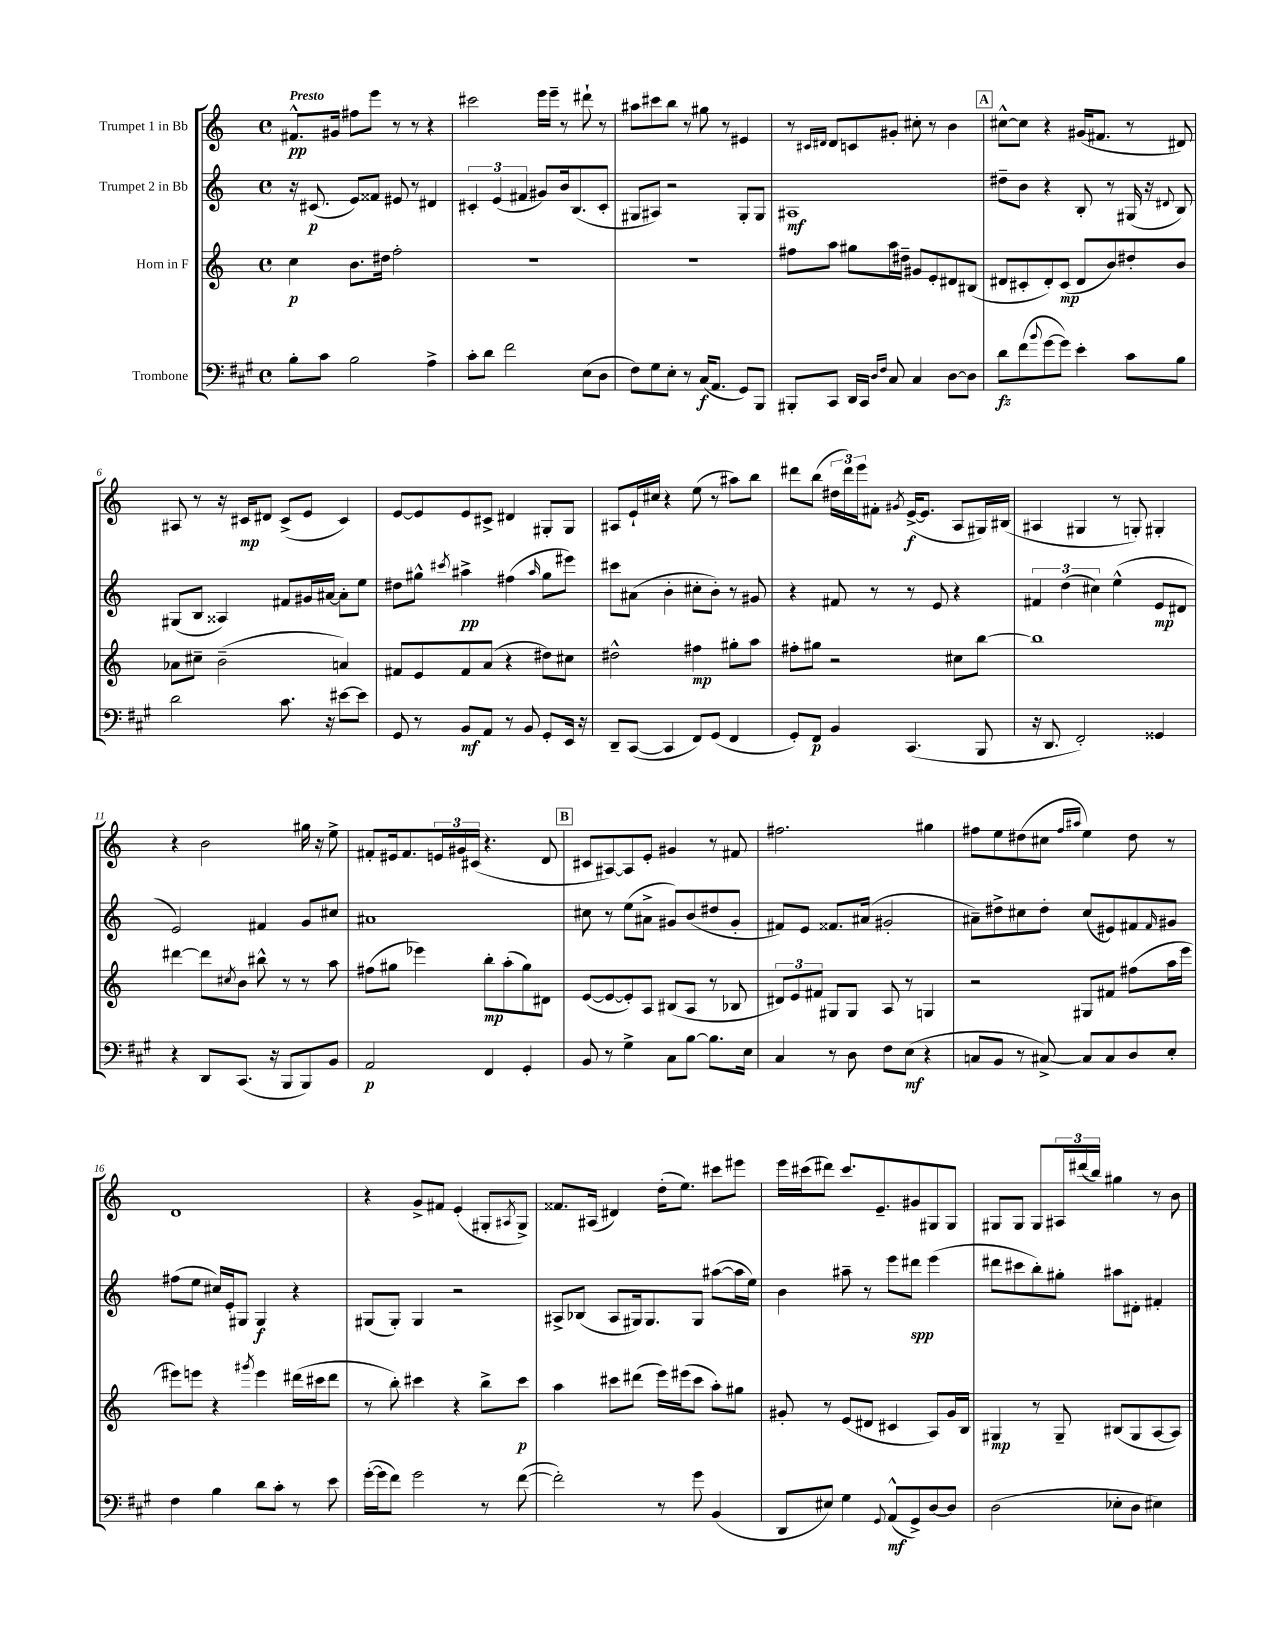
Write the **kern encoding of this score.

**kern	**dynam	**kern	**dynam	**kern	**dynam	**kern	**dynam
*part4	*part4	*part3	*part3	*part2	*part2	*part1	*part1
*staff4	*staff4	*staff3	*staff3	*staff2	*staff2	*staff1	*staff1
*I"Trombone	*	*I"Horn in F	*	*I"Trumpet 2 in Bb	*	*I"Trumpet 1 in Bb	*
*clefF4	*	*clefG2	*	*clefG2	*	*clefG2	*
*k[f#c#g#]	*	*k[]	*	*k[]	*	*k[]	*
*M4/4	*	*M4/4	*	*M4/4	*	*M4/4	*
*met(c)	*	*met(c)	*	*met(c)	*	*met(c)	*
=1	=1	=1	=1	=1	=1	=1	=1
!	!	!	!	!	!	!LO:TX:a:B:t=Presto	!
8B'\L	.	4cc\	p	16r	.	8.f#X^^/L	pp
.	.	.	.	(8.c#X/	p	.	.
8c#\J	.	.	.	.	.	.	.
.	.	.	.	.	.	16g#X/Jk	.
2B\	.	8.b\L	.	8e/L)	.	8ff#X\L	.
.	.	.	.	8f##X/J	.	8eee\J	.
.	.	16dd#X\Jk	.	.	.	.	.
.	.	2ff'\	.	8e#X/	.	8r	.
.	.	.	.	8r	.	8r	.
4A^\	.	.	.	4d#X/	.	4r	.
=2	=2	=2	=2	=2	=2	=2	=2
8c#'\L	.	1r	.	6c#X'/	.	2ccc#X\	.
8d\J	.	.	.	.	.	.	.
.	.	.	.	(6e/	.	.	.
2f#\	.	.	.	.	.	.	.
.	.	.	.	6f#X/	.	.	.
.	.	.	.	8g#X/L)	.	16eee\LL	.
.	.	.	.	.	.	16eee~\JJ	.
.	.	.	.	16b/k	.	8r	.
.	.	.	.	(8.B/	.	.	.
(8E\L	.	.	.	.	.	8ddd#X`\	.
8D\J	.	.	.	8c#'/J	.	8r	.
=3	=3	=3	=3	=3	=3	=3	=3
8F#\L)	.	1r	.	8G#X/L	.	8aa#X\L	.
8G#\	.	.	.	8A#X/J)	.	8ccc#X\	.
8E'\J	.	.	.	2r	.	8bb\J	.
8r	.	.	.	.	.	8r	.
(16C#/KL	f	.	.	.	.	8gg#X\	.
8.AA/J	.	.	.	.	.	.	.
.	.	.	.	.	.	8r	.
8GG#/L)	.	.	.	8G#'/L	.	4e#X/	.
8BBB/J	.	.	.	8G#/J	.	.	.
=4	=4	=4	=4	=4	=4	=4	=4
8BBB#X'/L	.	8ff#X\L	.	1A#X	mf	8r	.
.	.	.	.	.	.	16qqc#X/LL	.
.	.	.	.	.	.	16qqd#X/JJ	.
8CC#/J	.	8aa\J	.	.	.	8d#/L	.
16DD/LL	.	8gg#X\L	.	.	.	8cn/	.
16CC#/JJ	.	.	.	.	.	.	.
16qqD/LL	.	.	.	.	.	.	.
16qqF#/JJ	.	.	.	.	.	.	.
8C#/	.	16aa\L	.	.	.	8g#X'/J	.
.	.	16dd#X~\JJ	.	.	.	.	.
4C#/	.	8g#X/L	.	.	.	8cc#X'\	.
.	.	8e'/	.	.	.	8r	.
[8D\L	.	8d#X/	.	.	.	4b\	.
8D\J]	.	(8B#X/J	.	.	.	.	.
!!LO:REH:place=s1:t=A
=5	=5	=5	=5	=5	=5	=5	=5
8d\L	fz	8d#X/L	.	8dd#X~\L	.	[8cc#X^^\L	.
(8f#\	.	8c#X'/	.	8b\J	.	8cc#\J]	.
8qqb/	.	.	.	.	.	.	.
[8g#\	.	8d#'/)	.	4r	.	4r	.
8g#\J])	.	(8c#/J	mp	.	.	.	.
4e'\	.	8d#/L	.	8B'/	.	(16g#X/KL	.
.	.	.	.	.	.	8.f#X/J	.
.	.	8b/)	.	8r	.	.	.
8c#\L	.	8dd#X'/	.	(16G#X/	.	8r	.
.	.	.	.	16r	.	.	.
.	.	.	.	8qqd#X/	.	.	.
8B\J	.	8b/J	.	8B/)	.	8d#X/)	.
!!LO:LB:g=z
=6	=6	=6	=6	=6	=6	=6	=6
2d\	.	8a-X\L	.	(8G#X/L	.	8A#X/	.
.	.	8cc#X~\J	.	8B/J	.	8r	.
.	.	(2b~\	.	4A##X/)	.	16r	.
.	.	.	.	.	.	16c#X/KL	mp
.	.	.	.	.	.	8d#X/J	.
8.c#\	.	.	.	8f#X/L	.	(8c#^/L	.
.	.	.	.	16g#X/L	.	8e/J	.
16r	.	.	.	[16a#X/JJ	.	.	.
[8e#X\L	.	4an/)	.	8a#'\L]	.	4c#/)	.
8e#\J]	.	.	.	8ee\J	.	.	.
=7	=7	=7	=7	=7	=7	=7	=7
8GG#/	.	8f#X/L	.	8dd#X\L	.	[8e/L	.
8r	.	8e/	.	8gg#X^^\J	.	8e/]	.
.	.	.	.	8qccc#X/	.	.	.
8BB/L	mf	8f#/	.	4aa#X^\	pp	8e/	.
8AA/J	.	(8a/J	.	.	.	8c#X^/J	.
8r	.	4r	.	(4ff#X\	.	4d#X/	.
8BB/	.	.	.	.	.	.	.
.	.	.	.	16qqaa#/	.	.	.
8GG#'/L	.	8dd#X\L)	.	8gg#\L	.	8G#X'/L	.
16EE/Jk	.	8cc#X\J	.	8eee#X\J)	.	8G#/J	.
16r	.	.	.	.	.	.	.
=8	=8	=8	=8	=8	=8	=8	=8
8DD~/L	.	2dd#X^^\	.	8ccc#X\L	.	8A#X/L	.
([8CC#/J	.	.	.	(8a#X\J	.	16e`/L	.
.	.	.	.	.	.	16cc#X/JJ	.
4CC#/]	.	.	.	4b'\	.	4r	.
8FF#/L)	.	4ff#X\	mp	8cc#X'\L	.	(8ee\	.
(8GG#/J	.	.	.	8b'\J)	.	8r	.
4FF#/	.	8gg#X'\L	.	8r	.	8aa#X\L)	.
.	.	8aa\J	.	8g#X/	.	8bb\J	.
=9	=9	=9	=9	=9	=9	=9	=9
8GG#'/L)	.	8ff#X'\L	.	4r	.	8ddd#X\L	.
8FF#/J	p	8gg#X\J	.	.	.	(8bb\J	.
4BB/	.	2r	.	8f#X/	.	24dd#X\LL	.
.	.	.	.	.	.	24ddd#\)	.
.	.	.	.	.	.	24eee\J	.
.	.	.	.	8r	.	8f#X'\J	.
.	.	.	.	.	.	8qg#X/	.
(4.CC#/	.	.	.	8r	.	([16e^/KL	f
.	.	.	.	.	.	8.e/J]	.
.	.	.	.	8e/	.	.	.
.	.	8cc#X\L	.	4r	.	8A/L	.
8BBB/	.	[8bb\J	.	.	.	16G#X/L)	.
.	.	.	.	.	.	(16B#X/JJ	.
=10	=10	=10	=10	=10	=10	=10	=10
16r	.	1bb]	.	6f#X/	.	4A#X/	.
8.DD/	.	.	.	.	.	.	.
.	.	.	.	(6dd\	.	.	.
2FF#'/)	.	.	.	.	.	4G#X/	.
.	.	.	.	6cc#X\)	.	.	.
.	.	.	.	(4ee^^\	.	8r	.
.	.	.	.	.	.	8Gn'/)	.
4GG##X/	.	.	.	8e/L	mp	4G#X'/	.
.	.	.	.	8d#X/J	.	.	.
!!LO:LB:g=z
=11	=11	=11	=11	=11	=11	=11	=11
4r	.	[4ddd#X\	.	2e/)	.	4r	.
8DD/L	.	8ddd#\L]	.	.	.	2b\	.
.	.	8qcc#X/	.	.	.	.	.
(8.CC#/J	.	8b\J	.	.	.	.	.
.	.	8bb#X^^\	.	4f#X/	.	.	.
16r	.	.	.	.	.	.	.
8BBB/L	.	8r	.	.	.	.	.
8BBB/)	.	8r	.	8g/L	.	16gg#X\	.
.	.	.	.	.	.	16r	.
8BB/J	.	8aa\	.	8cc#X/J	.	8ee^\	.
=12	=12	=12	=12	=12	=12	=12	=12
2AA/	p	(8ff#X\L	.	1a#X	.	8f#X'/L	.
.	.	8gg#X\J	.	.	.	16e#X/k	.
.	.	.	.	.	.	8.f#/	.
.	.	4eee-X\)	.	.	.	.	.
.	.	.	.	.	.	24en/L	.
.	.	.	.	.	.	24g#X/	.
.	.	.	.	.	.	(24c#X/JJ	.
4FF#/	.	8bb'\L	mp	.	.	4.r	.
.	.	(8aa'\	.	.	.	.	.
4GG#'/	.	8gg#\)	.	.	.	.	.
.	.	8d#X\J	.	.	.	8d/	.
!!LO:REH:place=s1:t=B
=13	=13	=13	=13	=13	=13	=13	=13
8BB/	.	([8e/L	.	8cc#X\	.	8c#X/L	.
8r	.	8e/_	.	8r	.	[8A#X/)	.
4G#^\	.	8e'/])	.	(8ee\L	.	8A#/]	.
.	.	8A/J	.	8a#X^\J	.	8e'/J	.
8C#\L	.	(8B#X/L	.	8g#X/L)	.	4g#X/	.
[8B\J	.	8A/J	.	(8b/	.	.	.
8.B\L]	.	8r	.	8dd#X/	.	8r	.
.	.	8B-X/	.	8g#'/J	.	8f#X/	.
16E\Jk	.	.	.	.	.	.	.
=14	=14	=14	=14	=14	=14	=14	=14
4C#/	.	12d#X/L)	.	8f#X/L)	.	2.ff#X\	.
.	.	12e/	.	.	.	.	.
.	.	.	.	8e/J	.	.	.
.	.	12f#X/J	.	.	.	.	.
8r	.	8G#X/L	.	8.f##X/L	.	.	.
8D\	.	8G#/J	.	.	.	.	.
.	.	.	.	(16a#X/Jk	.	.	.
8F#\L	.	8A/	.	2g#X'/	.	.	.
(8E\J	mf	8r	.	.	.	.	.
4r	.	4Gn/	.	.	.	4gg#X\	.
=15	=15	=15	=15	=15	=15	=15	=15
8Cn/L	.	2r	.	8a#X~\L)	.	8ff#X\L	.
8BB/J	.	.	.	8dd#X^\	.	8ee\	.
8r	.	.	.	8cc#X\	.	(8dd#X\	.
[8C#X^/)	.	.	.	8dd#'\J	.	8cc#X\J	.
.	.	.	.	.	.	16qqff#/LL	.
.	.	.	.	.	.	16qqaa#X/JJ	.
8C#/L]	.	8G#X/L	.	(8cc#/L	.	4ee\)	.
8C#/	.	8f#X/J	.	8e#X/)	.	.	.
8D/	.	(8ff#X\L	.	8f#X/	.	8dd#\	.
.	.	.	.	16qqf#/	.	.	.
8E'/J	.	16aa\L	.	8g#X/J	.	8r	.
.	.	16eee\JJ	.	.	.	.	.
!!LO:LB:g=z
=16	=16	=16	=16	=16	=16	=16	=16
4F#\	.	8eee#X\L)	.	(8ff#X\L	.	1d	.
.	.	8eeen\J	.	8ee\J	.	.	.
4B\	.	4r	.	16cc#X/LL)	.	.	.
.	.	.	.	16e'/J	.	.	.
.	.	.	.	8G#X/J	.	.	.
.	.	8qggg#X/	.	.	.	.	.
8d\L	.	4eee\	.	4G#/	f	.	.
8c#'\J	.	.	.	.	.	.	.
8r	.	(16ddd#X\LL	.	4r	.	.	.
.	.	16ccc#X\J	.	.	.	.	.
8e\	.	8ddd#\J	.	.	.	.	.
=17	=17	=17	=17	=17	=17	=17	=17
([16g#'\LL	.	8r	.	(8G#X/L	.	4r	.
16g#\J]	.	.	.	.	.	.	.
8f#\J)	.	8bb'\)	.	8G#'/J)	.	.	.
2g#\	.	4ccc#X\	.	4G#/	.	8g^/L	.
.	.	.	.	.	.	8f#X/J	.
.	.	4r	.	2r	.	(4e'/	.
8r	.	8bb^\L	.	.	.	8G#X'/L	.
.	.	.	.	.	.	8qA#X/	.
([8f#\	.	8ccc#\J	p	.	.	8G#^/J)	.
=18	=18	=18	=18	=18	=18	=18	=18
2f#'\])	.	4aa\	.	8A#X^/L	.	8.f##X/L	.
.	.	.	.	(8B-X/J	.	.	.
.	.	.	.	.	.	(16A#X/Jk	.
.	.	8ccc#X\L	.	8A#/L	.	4d#X/)	.
.	.	(8ddd#X\J	.	16G#X/k)	.	.	.
.	.	.	.	8.G#/	.	.	.
8r	.	16eee\LL)	.	.	.	(16dd'\KL	.
.	.	(16eee#X\J	.	.	.	8.ee\J)	.
8g#\	.	8ccc#\J	.	8G#/J	.	.	.
(4BB/	.	8aa'\L)	.	([8aa#X\L	.	8ccc#X\L	.
.	.	8gg#X\J	.	16aa#\L]	.	8eee#X\J	.
.	.	.	.	16ee\JJ)	.	.	.
=19	=19	=19	=19	=19	=19	=19	=19
8DD/L	.	8g#X'/	.	4b\	.	16eee\LL	.
.	.	.	.	.	.	(16ccc#X\J	.
8E#X/J)	.	8r	.	.	.	8ddd#X\J)	.
4G#\	.	(8e/L	.	8aa#X~\	.	8.ccc#/L	.
.	.	8d#X/J	.	8r	.	.	.
.	.	.	.	.	.	8.e~/	.
8qqGG#/	.	.	.	.	.	.	.
(8AA^^/L	mf	4c#X/	.	8eee\L	.	.	.
8GG#^/)	.	.	.	8ddd#X\J	spp	8g#X/	.
[8D/	.	8A/L)	.	(4eee\	.	8G#X/	.
8D/J]	.	16g#/L	.	.	.	8G#/J	.
.	.	16B/JJ	.	.	.	.	.
=20	=20	=20	=20	=20	=20	=20	=20
(2D\	.	4G#X/	mp	8ddd#X\L	.	8G#X/L	.
.	.	.	.	8ccc#X\	.	8G#/J	.
.	.	8r	.	8bb'\)	.	8G#/L	.
.	.	8G#~/	.	8gg#X'\J	.	24A#X/L	.
.	.	.	.	.	.	(24ddd#X/	.
.	.	.	.	.	.	24bb/JJ)	.
8E-X'\L	.	(8B#X/L	.	8aa#X\L	.	4gg#X\	.
8D\J	.	8G#/	.	8d#X'\J	.	.	.
4E#X\)	.	[8A/	.	4f#X'/	.	8r	.
.	.	8A/J])	.	.	.	8b\	.
==	==	==	==	==	==	==	==
*-	*-	*-	*-	*-	*-	*-	*-
